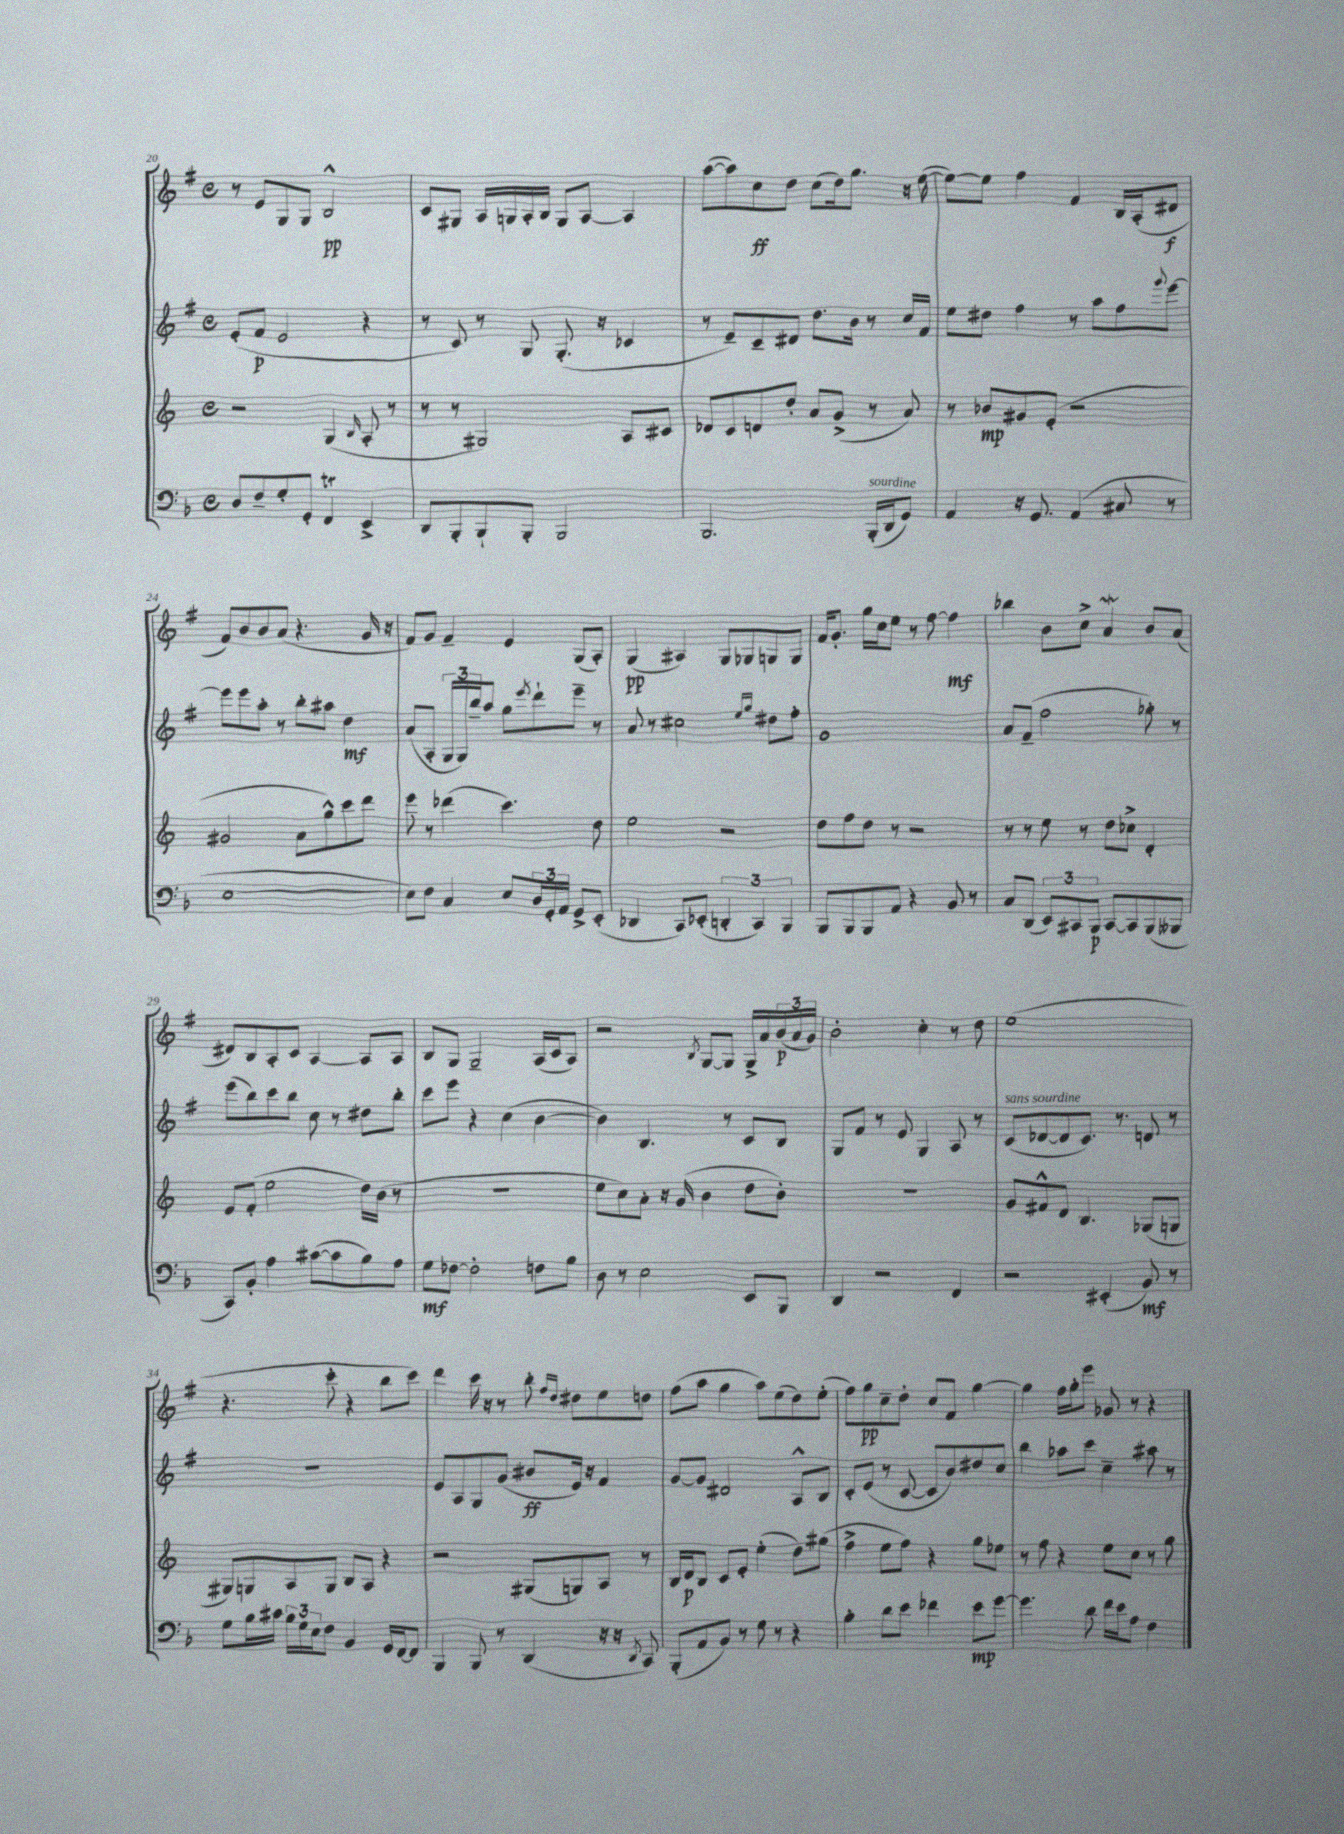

**kern	**kern	**kern	**kern
*staff4	*staff3	*staff2	*staff1
*clefF4	*clefG2	*clefG2	*clefG2
*k[b-]	*k[]	*k[f#]	*k[f#]
*M4/4	*M4/4	*M4/4	*M4/4
*met(c)	*met(c)	*met(c)	*met(c)
8D	2r	(8e'	8r
8F~	.	8f#	8e
8G'	.	2e	8G
8GG'	.	.	8G
4FF	(4G	.	2B^^
.	16qqB	.	.
4EE^	8A'	4r	.
.	8r	.	.
=	=	=	=
8DD	8r	8r	8c
8BBB-'	8r	8c)	8G#
8BBB-`	2G#)	8r	16A
.	.	.	16G
8BBB-'	.	8G	16A'
.	.	.	16B
2BBB-	.	(8.G'	8G
.	.	.	[8A
.	.	16r	.
.	8A	4c-	4A]
.	8c#	.	.
=	=	=	=
2.BBB-	8d-	8r	([8aa
.	8c	8e~)	8aa])
.	8d	8c~	8cc
.	8dd'	8d#	8dd
.	8a	8.dd	(8cc
.	(8g^	.	16dd)
.	.	16b	8.gg
(16BBB-'	8r	8r	.
16DD	.	.	.
8GG)	8a)	16cc	16r
.	.	16f#	([16ee
=	=	=	=
4AA	8r	8ee	8ee_)
.	8b-	8dd#	8ee]
16r	8g#	4ff#	4ff#
8.GG	.	.	.
.	(8e'	.	.
(4AA	2r	8r	4f#
.	.	8aa	.
8C#	.	8ff#	16B
.	.	.	(16A'
.	.	8qqggg	.
8r	.	[8eee	8d#
=	=	=	=
[1E	2g#	8eee]	8f#)
.	.	8eee	8b
.	.	8aa'	8b
.	.	8r	(8a
.	8a	8bb'	4.r
.	8gg^^)	8aa#	.
.	8ccc	4dd	.
.	8ddd	.	16g
.	.	.	16r
=	=	=	=
8E])	8eee	(8a	8f#)
8F	8r	8A'	8g
4C	(4ddd-	24G	4f#~
.	.	24G)	.
.	.	24bb~	.
.	.	8aa	.
8E	4.ccc)	8gg	4e
.	.	8qeee	.
24D	.	8ddd`	.
24GG'	.	.	.
24AA	.	.	.
8GG^	.	8eee~	(8G
(8EE'	8dd	8r	8A')
=	=	=	=
4DD-	2ee	8a	(4G
.	.	8r	.
8CC)	.	2cc#	4A#)
(8EE-'	.	.	.
6DD'	2r	.	8G
.	.	.	8G-
6CC)	.	.	.
.	.	16qqee	.
.	.	16qqgg	.
.	.	8dd#	8G
6BBB-	.	.	.
.	.	8ff#'	8G
=	=	=	=
8BBB-	8dd	1g	16f#
.	.	.	8.g'
8BBB-	8ff	.	.
8BBB-	8dd	.	16gg
.	.	.	16cc
8AA	8r	.	8ee
4r	2r	.	8r
.	.	.	[8ff#
8BB-	.	.	4ff#]
8r	.	.	.
=	=	=	=
8C	8r	8a	4bb-
(8DD	8r	(8f#~	.
12EE)	8ee	2ff#	8b
12CC#	.	.	.
.	8r	.	8cc^
12BBB-	.	.	.
[8CC#	8dd	.	4a
8CC#]	8cc-^	.	.
(8BBB-	4d'	8gg-')	8b
8BBB--	.	8r	(8a
=	=	=	=
8CC)	8e	(8eee	8d#)
8BB-'	(8f'	8bb)	8B
4A	2ee	8ccc	8A'
.	.	8bb	8c
([8c#	.	8cc	[4A
8c#]	.	8r	.
8B-)	16dd)	8dd#	8A]
.	(16b	.	.
8A	8r	8bb'	8A
=	=	=	=
8G	1r	8ccc	8B
[8F-	.	8eee	8G
2F-']	.	4r	2G~
.	.	(4cc	.
8F	.	[4b	(16A
.	.	.	16c
8B-	.	.	8A)
=	=	=	=
8D	8ee	4b])	2r
8r	8cc)	.	.
2E	8a'	4.B	.
.	16r	.	.
.	(16g	.	.
.	.	.	8qB
.	4b	.	[8G
.	.	8r	8G]
8EE	8dd	8c	16G^
.	.	.	16a
8BBB-	8b')	8B	(24b
.	.	.	24a
.	.	.	24g)
=	=	=	=
4DD	1r	8G	2b'
.	.	8f#	.
2r	.	8r	.
.	.	8e	.
.	.	4G	4cc'
4FF	.	8A	8r
.	.	8r	8dd
=	=	=	=
2r	8g	(8c	(1ee
.	8f#^^	[8d-	.
.	8d	8d-]	.
.	4.B	8.c)	.
(4EE#'	.	.	.
.	.	8.r	.
8BB-)	(8G-	8d	.
8r	8G	8r	.
=	=	=	=
8G	8G#)	1r	4.r
16B-	8G	.	.
16c#	.	.	.
24B-	8A	.	.
24G	.	.	.
24E	.	.	.
8F	8G	.	8ccc'
4BB-	8B	.	4r
.	8A	.	.
16GG	4r	.	8bb
[16FF	.	.	.
8FF]	.	.	8ccc)
=	=	=	=
4BBB-	2r	8e	4ddd
.	.	8A	.
8BBB-	.	8G	16ccc
.	.	.	16r
8r	.	(8g	8r
(4DD	(8G#	8b#	8bb'
.	.	.	16qqff#
.	.	.	16qqdd
.	8G)	16e)	8dd#
.	.	16r	.
16r	8A	4f#	8ee
16r	.	.	.
8qDD	.	.	.
8CC)	8r	.	8dd
=	=	=	=
(8BBB-'	16B	[8g	(8ff#
.	16d	.	.
8AA	8B	8g]	8aa
8BB-)	8c	2d#	4gg
8r	8e'	.	.
8G	(4ee'	.	8aa)
8r	.	.	(8ee
4r	8dd)	8A^^	8dd)
.	(8gg#	8B	(8ee'
=	=	=	=
4B-'	4ff^	8c'	8ff#)
.	.	(8e	8gg
8d	8ee	8r	8cc~
8e	8ff)	[8c	8dd'
4f-	4r	8c]	8cc
.	.	8b)	8f#
8e	8gg	8dd#	[4gg
[8g	8ee-	8cc	.
=	=	=	=
4.g]	8r	4bb	4gg]
.	8ff	.	.
.	4r	8aa-	16ff#
.	.	.	16gg'
8d	.	8ccc	8eee
16f	8ee	4cc~	8g-
16e	.	.	.
8A	8cc	.	8r
4F	8r	8aa#	4r
.	8gg	8r	.
==	==	==	==
*-	*-	*-	*-
